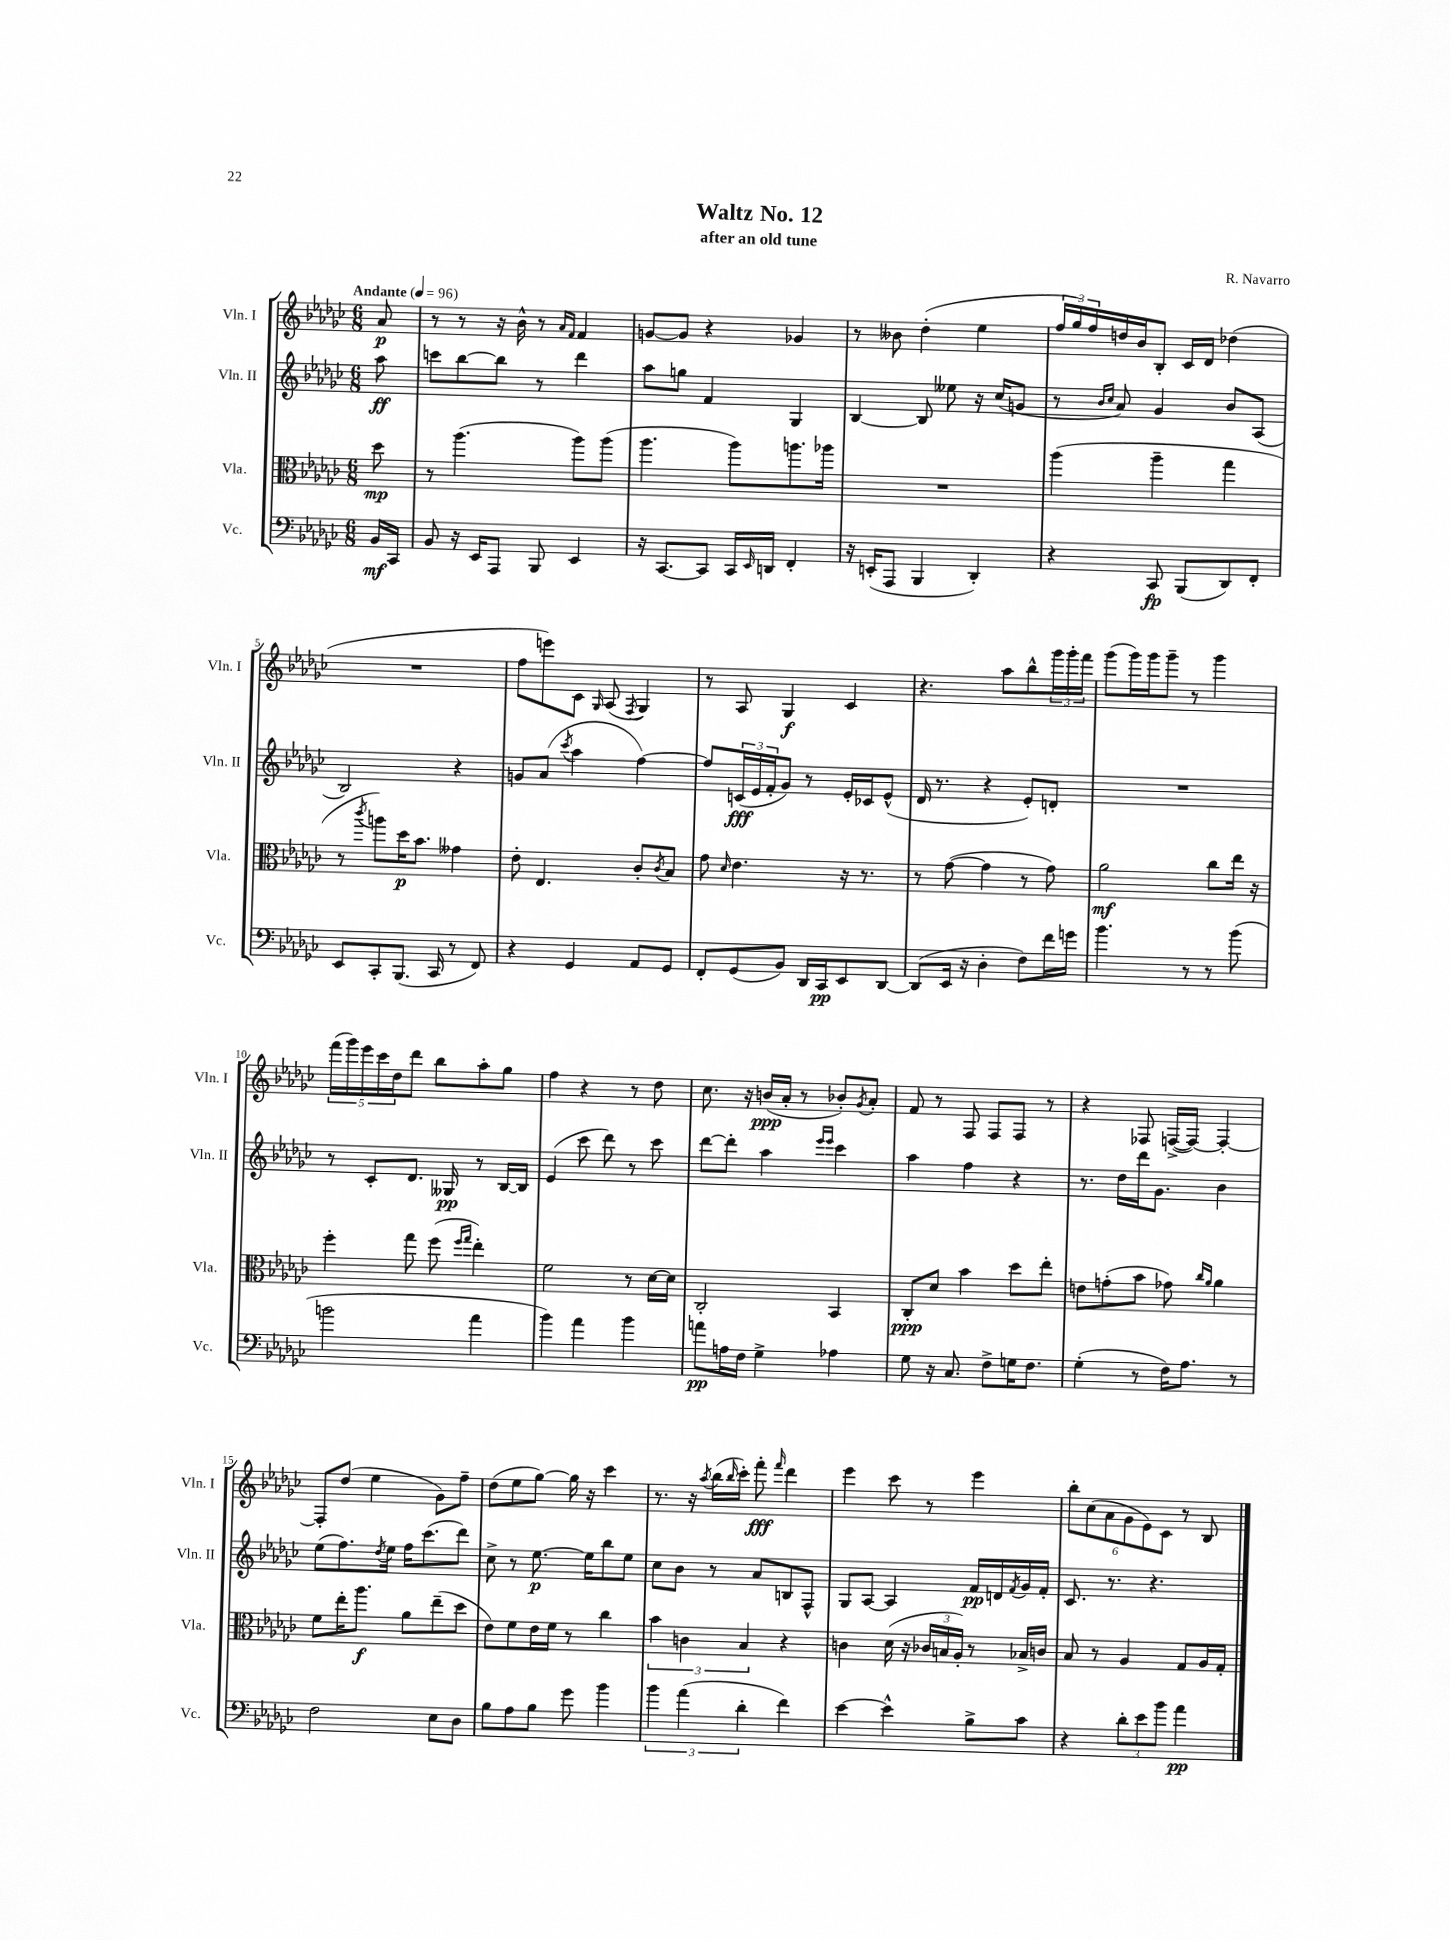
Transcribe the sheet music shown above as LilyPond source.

\header { title = "Waltz No. 12" composer = "R. Navarro" subtitle = "after an old tune" }
<<
\new StaffGroup <<
\new Staff = "s0" \with { instrumentName = "Vln. I" shortInstrumentName = "Vln. I" } {
    \clef treble \key ges \major \numericTimeSignature \time 6/8 \partial 8 \tempo "Andante" 4 = 96
    aes'8\p |
    r8 r8 r16 bes'16-^ r8 \grace { aes'16 f'16 } f'4 |
    g'8~ g'8 r4 ges'4 |
    r8 beses'8 des''4-.( ees''4 |
    \tuplet 3/2 { f''16 ges''16) f''16 } d''16 bes'16 bes8-. ces'16 des'16 des''4( |
    R2. |
    f''8 e'''8) ces'8 \grace { ges16 } aes8( \acciaccatura { f8 } ges4) |
    r8 aes8 ges4\f ces'4 |
    r4. aes''8 bes''8-^ \tuplet 3/2 { ges'''16 ges'''16-. f'''16 } |
    ges'''8( ges'''16) ges'''16 ges'''8-- r8 ges'''4 |
    \tuplet 5/4 { f'''16( ges'''16) ees'''16 ces'''16 des''16 } des'''8 bes''8 aes''8-. ges''8 |
    f''4 r4 r8 des''8 |
    ces''8. r16 b'16\ppp( aes'16-. r8 bes'8-.) \acciaccatura { ges'8 } aes'8-. |
    f'8 r8 f8 f8 f8 r8 |
    r4 fes8 f16~->( f16~) f4~-. |
    f8-. des''8( ees''4 ges'8) f''8-- |
    des''8( ees''8 ges''8~) ges''16 r16 ces'''4 |
    r8. r16 \acciaccatura { aes''8 } bes''16( \grace { bes''16 } ces'''16-.) f'''8-.\fff \grace { f'''16 } des'''4 |
    ees'''4 ces'''8 r8 ees'''4 |
    \tuplet 6/4 { bes''8-. ces''8( aes'8 ges'8 ees'8) ces'8 } r8 bes8 \bar "|." |
}
\new Staff = "s1" \with { instrumentName = "Vln. II" shortInstrumentName = "Vln. II" } {
    \clef treble \key ges \major \numericTimeSignature \time 6/8 \partial 8
    aes''8\ff |
    c'''8 bes''8~ bes''8 r8 des'''4 |
    aes''8 g''8 f'4 ges4 |
    bes4~ bes8 eeses''8 r16 ces''16( g'8 |
    r8 \grace { bes'16 ces''16 } aes'8) ges'4 bes'8 aes8( |
    bes2) r4 |
    g'8 aes'8( \acciaccatura { ces'''8 } aes''4 f''4~) |
    f''8 \tuplet 3/2 { c'16\fff( ees'16 f'16-. } ges'8) r8 ees'16-. ces'16 ees'8-^( |
    des'16 r8. r4 ees'8-.) d'8-. |
    R2. |
    r8 ces'8-. des'8. geses16\pp r8 bes16~ bes16 |
    ees'4( ces'''8 des'''8) r8 ces'''8 |
    des'''8~ des'''8-. aes''4 \grace { ees'''16 ees'''16 } ces'''4 |
    aes''4 f''4 r4 |
    r8. des''16 des'''16 ges'8. bes'4 |
    ees''8( f''8.) \acciaccatura { des''8 } ees''16 f''16 ces'''8.( des'''8) |
    ces''8-> r8 ees''8.~\p ees''16 bes''8 ees''8 |
    ces''8 bes'8 r8 aes'8 b8 f8-^ |
    ges8 aes8~ aes4 f'16\pp d'16 \acciaccatura { f'8 } ges'16 f'16-. |
    ces'8. r8. r4. \bar "|." |
}
\new Staff = "s2" \with { instrumentName = "Vla." shortInstrumentName = "Vla." } {
    \clef alto \key ges \major \numericTimeSignature \time 6/8 \partial 8
    des''8\mp |
    r8 aes''4.( aes''8) aes''8( |
    aes''4. aes''8) a''8. aes''16 |
    R2. |
    aes''4( aes''4-- ges''4 |
    r8 \acciaccatura { ces'''8 } a''8) des''16\p bes'8. geses'4 |
    ees'8-. ees4. ces'8-. \acciaccatura { ces'8 } bes8 |
    ges'8 \grace { des'16 } ees'4. r16 r8. |
    r8 ges'8~( ges'4 r8 ges'8) |
    aes'2\mf ces''8 ees''16 r16 |
    f''4-. ges''8 f''8( \grace { f''16 ges''16 } ees''4-.) |
    f'2 r8 des'16~ des'16 |
    ces2-. bes,4 |
    ces8-.\ppp des'8 bes'4 des''8 ees''8-. |
    e'8 g'8-.( bes'8 ges'8) \grace { ces''16 aes'16 } aes'4 |
    f'8 ees''16-. aes''8.\f aes'8 ees''8--( des''8 |
    ees'8) f'8 ees'16 f'16 r8 ces''4 |
    \tuplet 3/2 { bes'4 c'4 bes4 } r4 |
    c'4 des'16( r16 \tuplet 3/2 { ces'16 b16 aes16-.) } r8 bes16-> c'16 |
    bes8 r8 aes4 ges8 aes16 ges16-. \bar "|." |
}
\new Staff = "s3" \with { instrumentName = "Vc." shortInstrumentName = "Vc." } {
    \clef bass \key ges \major \numericTimeSignature \time 6/8 \partial 8
    bes,16\mf ces,16 |
    bes,8 r16 ees,16 aes,,8 bes,,8 ees,4 |
    r16 ces,8.~ ces,8 ces,16 \grace { ees,16 } d,16 f,4-. |
    r16 e,16-.( aes,,8 bes,,4 des,4-.) |
    r4 ces,8\fp bes,,8( des,8) f,8-. |
    ees,8 ces,8-. bes,,8.( ces,16 r8 f,8) |
    r4 ges,4 aes,8 ges,8 |
    f,8-. ges,8( bes,8) des,16 ces,16\pp ees,8 des,8~ |
    des,8( ees,16 r16 des4-. f8) f'16 g'16 |
    bes'4. r8 r8 bes'8( |
    b'2 aes'4 |
    bes'4) aes'4 bes'4 |
    a'8\pp a16 f16 ges4-> aes4 |
    ges8 r16 ces8. f8-> g16 f8. |
    ges4-.( r8 f16) aes8. r8 |
    f2 ees8 des8 |
    bes8 aes8 bes8 ges'8 bes'4 |
    \tuplet 3/2 { bes'4 aes'4( des'4-. } f'4) |
    ees'4~ ees'4-^ bes8-> ces'8 |
    r4 \tuplet 3/2 { des'8-. ees'8 bes'8 } aes'4\pp \bar "|." |
}
>>
>>
